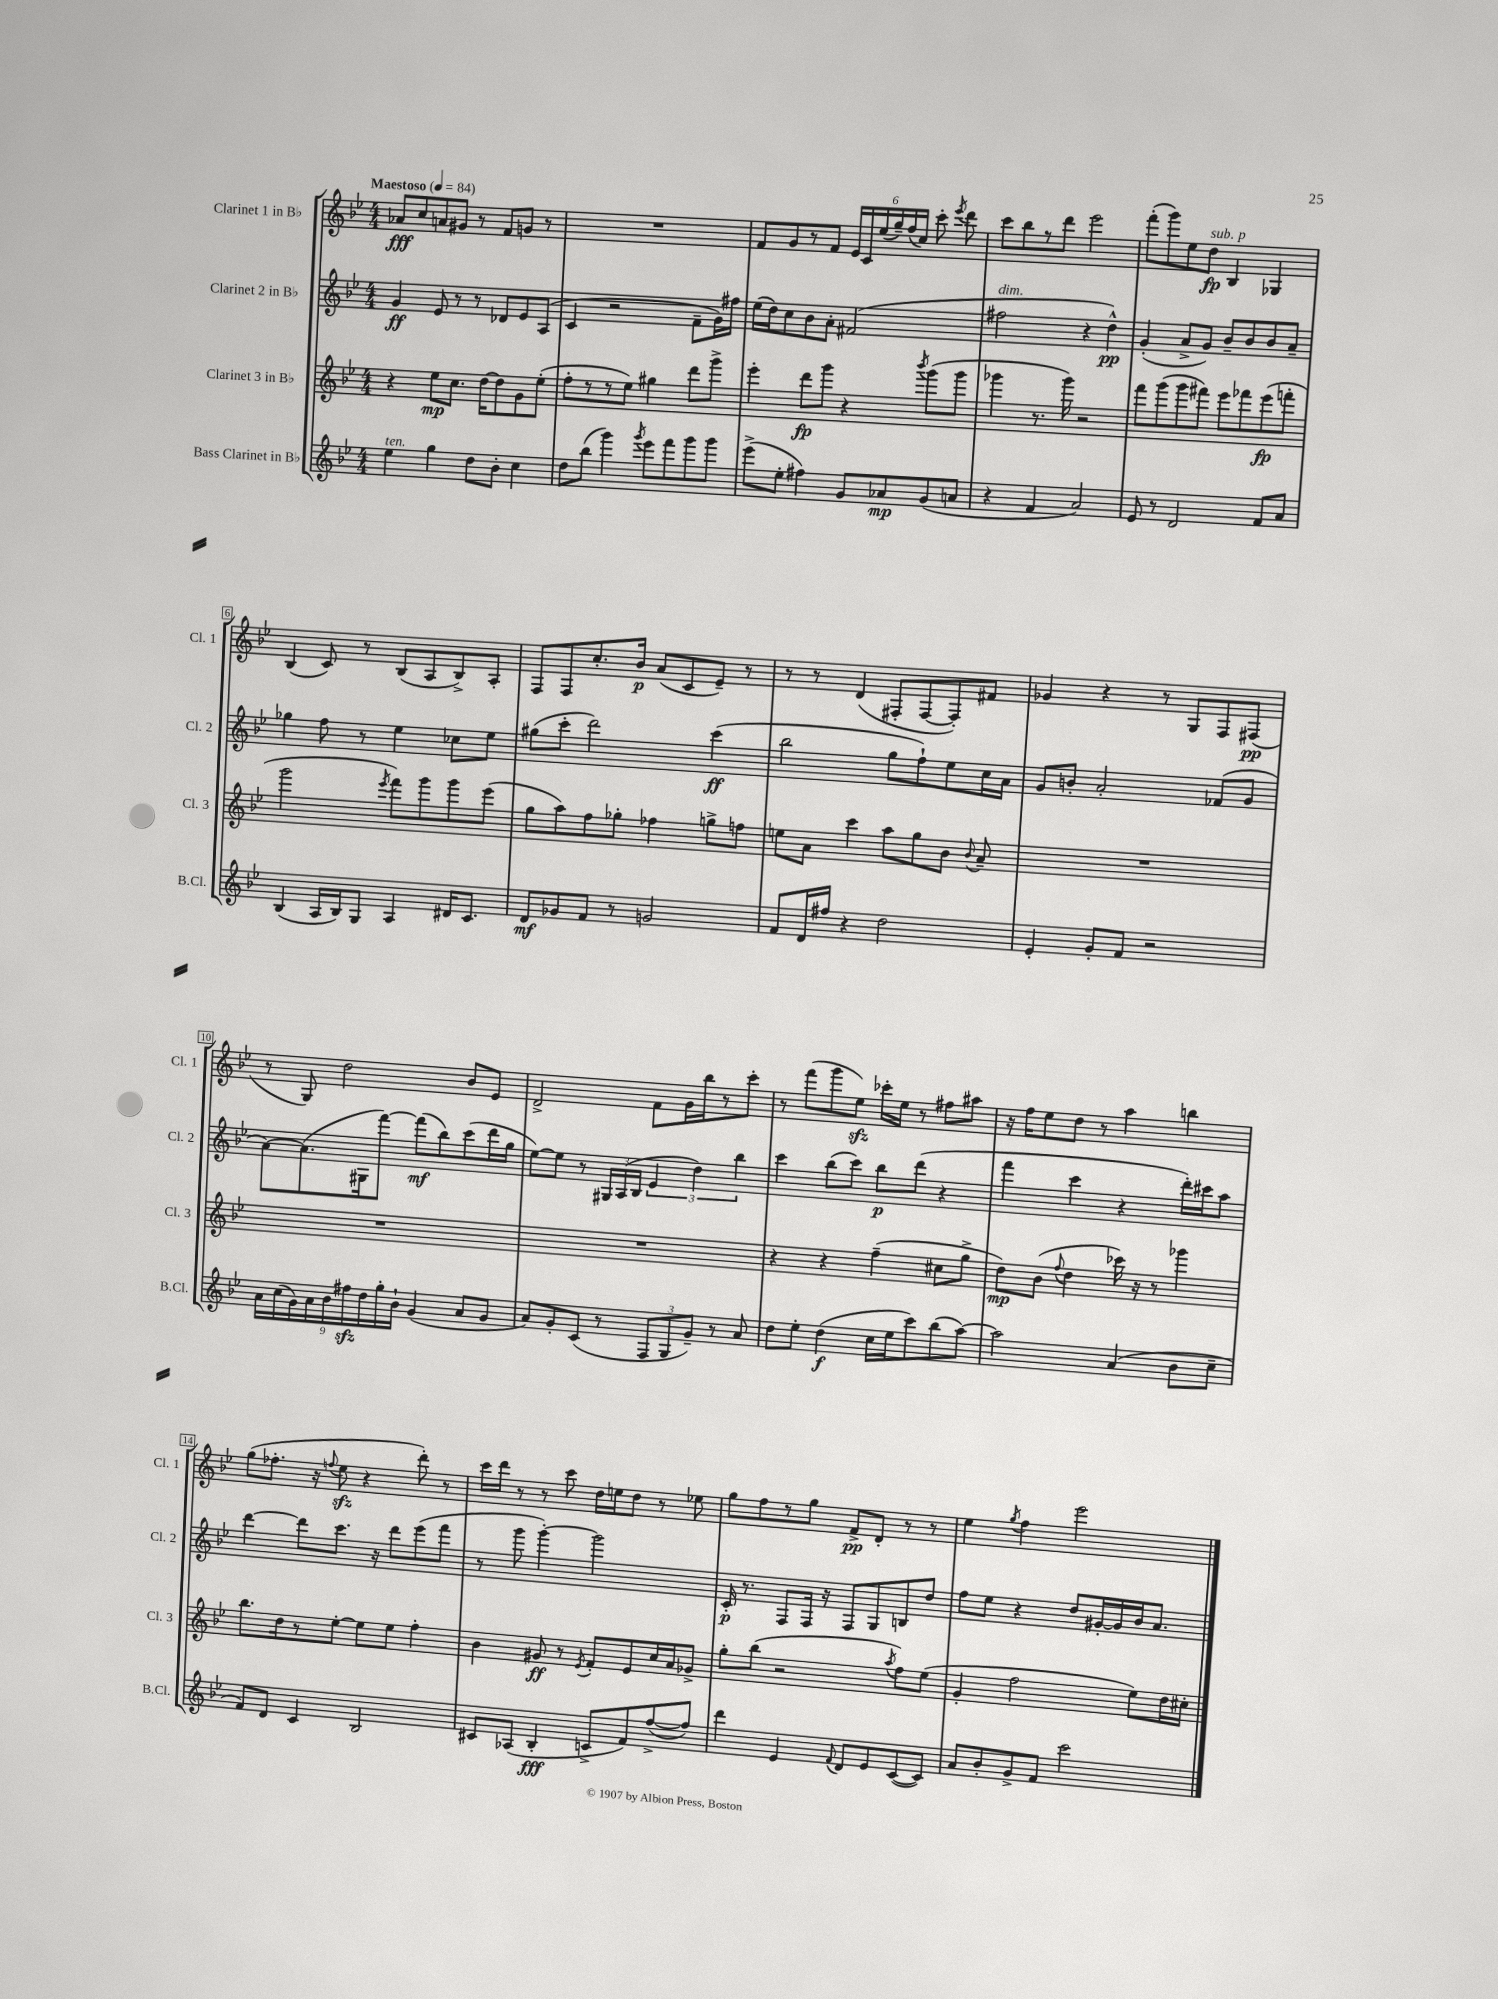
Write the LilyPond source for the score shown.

<<
\new StaffGroup <<
\new Staff = "s0" \with { instrumentName = "Clarinet 1 in Bb" shortInstrumentName = "Cl. 1" } {
    \clef treble \key bes \major \numericTimeSignature \time 4/4 \tempo "Maestoso" 4 = 84
    \autoBeamOff aes'8[\fff c''8 a'8 gis'8] r8 f'8[ g'8] r8 |
    R1 |
    f'8[ g'8 r8 f'8] \tuplet 6/4 { ees'16[ c'16 ees''16( g''16--) f''16( c''16]) } c'''8-. \acciaccatura { ees'''8 } d'''8 |
    c'''8[ bes''8 r8 d'''8] ees'''2 |
    f'''8[-.( g'''8) ees''8 d''8]\fp^\markup { \italic "sub. p" } bes4 ges4 |
    bes4( c'8) r8 bes8[( a8 bes8->) a8]-. |
    f8[ f8 c''8.-. bes'16]\p a'8[( c'8 ees'8]--) r8 |
    r8 r8 d'4( fis8[-. fis8~ fis8-.) fis'8] |
    ges'4 r4 r8 g8[ f8 fis8]\pp( |
    r8 g8) d''2 bes'8[ ees'8] |
    d'2-> f'8[ g'16 bes''16 r8 c'''8]-. |
    r8 f'''8[( g'''8 ees''8]\sfz) ces'''16[-. ees''16] r8 fis''8[ ais''8] |
    r16 f''16[ ees''8 d''8] r8 a''4 b''4 |
    g''8[( fes''8.]-. r16 \appoggiatura { f''8 } ees''8\sfz r4 d'''8-.) r8 |
    c'''16[ d'''16] r8 r8 c'''8 d''16[ e''16 d''8] r8 ees''8 |
    g''8[ f''8 r8 g''8] f'8[->\pp d'8]-. r8 r8 |
    ees''4 \acciaccatura { g''8 } f''4 ees'''2 \bar "|." |
}
\new Staff = "s1" \with { instrumentName = "Clarinet 2 in Bb" shortInstrumentName = "Cl. 2" } {
    \clef treble \key bes \major \numericTimeSignature \time 4/4
    \autoBeamOff g'4\ff ees'8 r8 r8 des'8[ ees'8 a8]( |
    c'4 r2 f'8[-- g'16) fis''16] |
    ees''16[( d''16) c''8 bes'8 a'8]-. fis'2( |
    fis''2^\markup { \italic "dim." } r4 d''4-^\pp) |
    g'4-.( a'8[-> g'8]) bes'8[-- bes'8 bes'8 a'8]-- |
    ges''4 f''8 r8 ees''4 ces''8[ ees''8] |
    gis''8[( c'''8]-. d'''2) c'''4\ff( |
    bes''2 g''8[ f''8-!) ees''8 c''16 a'16] |
    g'8[ b'8]-. a'2-. fes'8[( g'8] |
    a'8[~) a'8.( gis16 f'''8]~) f'''8[\mf( bes''8) c'''8( d'''16 g''16] |
    ees''8[~) ees''8] r8 \tuplet 3/2 { gis16[ a16( bes16] } \tuplet 3/2 { ees'4 d''4) bes''4 } |
    c'''4 bes''8[( c'''8]) bes''8[\p d'''8]( r4 |
    f'''4 c'''4 r4 d'''16[-.) cis'''16 a''8] |
    d'''4~ d'''8[ c'''8.] r16 d'''8[ ees'''8( f'''8] |
    r8 g'''8 g'''4~-.) g'''2 |
    c'16-.\p r8. f8[ f16] r16 f8[ g8 b8 d''8] |
    f''8[ ees''8] r4 d''8[ gis'16~-. gis'16 bes'16 a'8.] \bar "|." |
}
\new Staff = "s2" \with { instrumentName = "Clarinet 3 in Bb" shortInstrumentName = "Cl. 3" } {
    \clef treble \key bes \major \numericTimeSignature \time 4/4
    \autoBeamOff r4 ees''8[\mp c''8.] d''16[~ d''8 g'8 ees''8]-.( |
    f''8[-. r8 r8 ees''8]) gis''4 d'''8[ g'''8]-> |
    ees'''4-. d'''8[\fp g'''8] r4 \acciaccatura { bes'''8 } g'''8[( g'''8] |
    ges'''4 r8. ges'''16) r2 |
    f'''8[ g'''8( g'''8 fis'''8]) ees'''8[ fes'''8 ees'''8\fp( f'''8]-. |
    g'''2 \acciaccatura { ees'''8 } f'''8[) g'''8 g'''8 ees'''8]( |
    g''8[ a''8) f''8 ges''8]-. fes''4 g''8[-> f''8] |
    e''8[ a'8] c'''4 a''8[ g''8 bes'8] \appoggiatura { bes'8 } a'8-- |
    R1 |
    R1 |
    R1 |
    r4 r4 f''4--( cis''8[ g''8]-> |
    d''8[\mp) bes'8]( \appoggiatura { f''8 } d''4 ces'''16) r16 r8 ges'''4 |
    bes''8.[ d''16 r8 ees''8]~-. ees''8[ ees''8] f''4-. |
    bes'4 gis'8\ff r8 \acciaccatura { ees'8 } f'8[-. ees'8 c''16 a'16 ges'8]-> |
    g''8[-. bes''8]( r2 \acciaccatura { a''8 } f''8[) ees''8]( |
    g'4-. f''2 ees''8[) d''16 cis''16]-. \bar "|." |
}
\new Staff = "s3" \with { instrumentName = "Bass Clarinet in Bb" shortInstrumentName = "B.Cl." } {
    \clef treble \key bes \major \numericTimeSignature \time 4/4
    \autoBeamOff ees''4^\markup { \italic "ten." } g''4 d''8[ bes'8]-. c''4 |
    d''8[ bes''8]( g'''4) \acciaccatura { g'''8 } ees'''8[ f'''8 g'''8 g'''8] |
    ees'''8[->( ees''8]-. fis''4) g'8[ aes'8\mp g'8( a'8] |
    r4 f'4 a'2) |
    ees'8 r8 d'2 f'8[ a'8] |
    bes4( a16[ bes16) g8] a4 dis'16[ c'8.] |
    d'8[\mf ges'8 f'8] r8 g'2 |
    f'8[ d'16 fis''16] r4 d''2 |
    ees'4-. g'8[-. f'8] r2 |
    \tuplet 9/8 { a'16[ c''16( g'16) a'16 bes'16 fis''16\sfz d''16 g''16-. bes'16]-! } g'4( a'8[ g'8] |
    a'8[) g'8-. c'8]( r8 \tuplet 3/2 { f8[ g8 g'8]--) } r8 a'8 |
    d''8[ ees''8]-. d''4\f( c''16[ ees''16 c'''8) bes''8( a''8]~) |
    a''2 a'4( bes'8[ c''8]-- |
    f'8[) d'8] c'4 bes2 |
    cis'8[ aes8]( bes4-.\fff c'8[-> f'8) f''8~->( f''8]) |
    d'''4 ees'4 \appoggiatura { f'8 } d'8[ ees'8 c'8~( c'8]) |
    a'8[ bes'8-. g'8-> f'8] c'''2 \bar "|." |
}
>>
>>
\layout { \context { \Score \override BarNumber.stencil = #(make-stencil-boxer 0.1 0.3 ly:text-interface::print) } }
